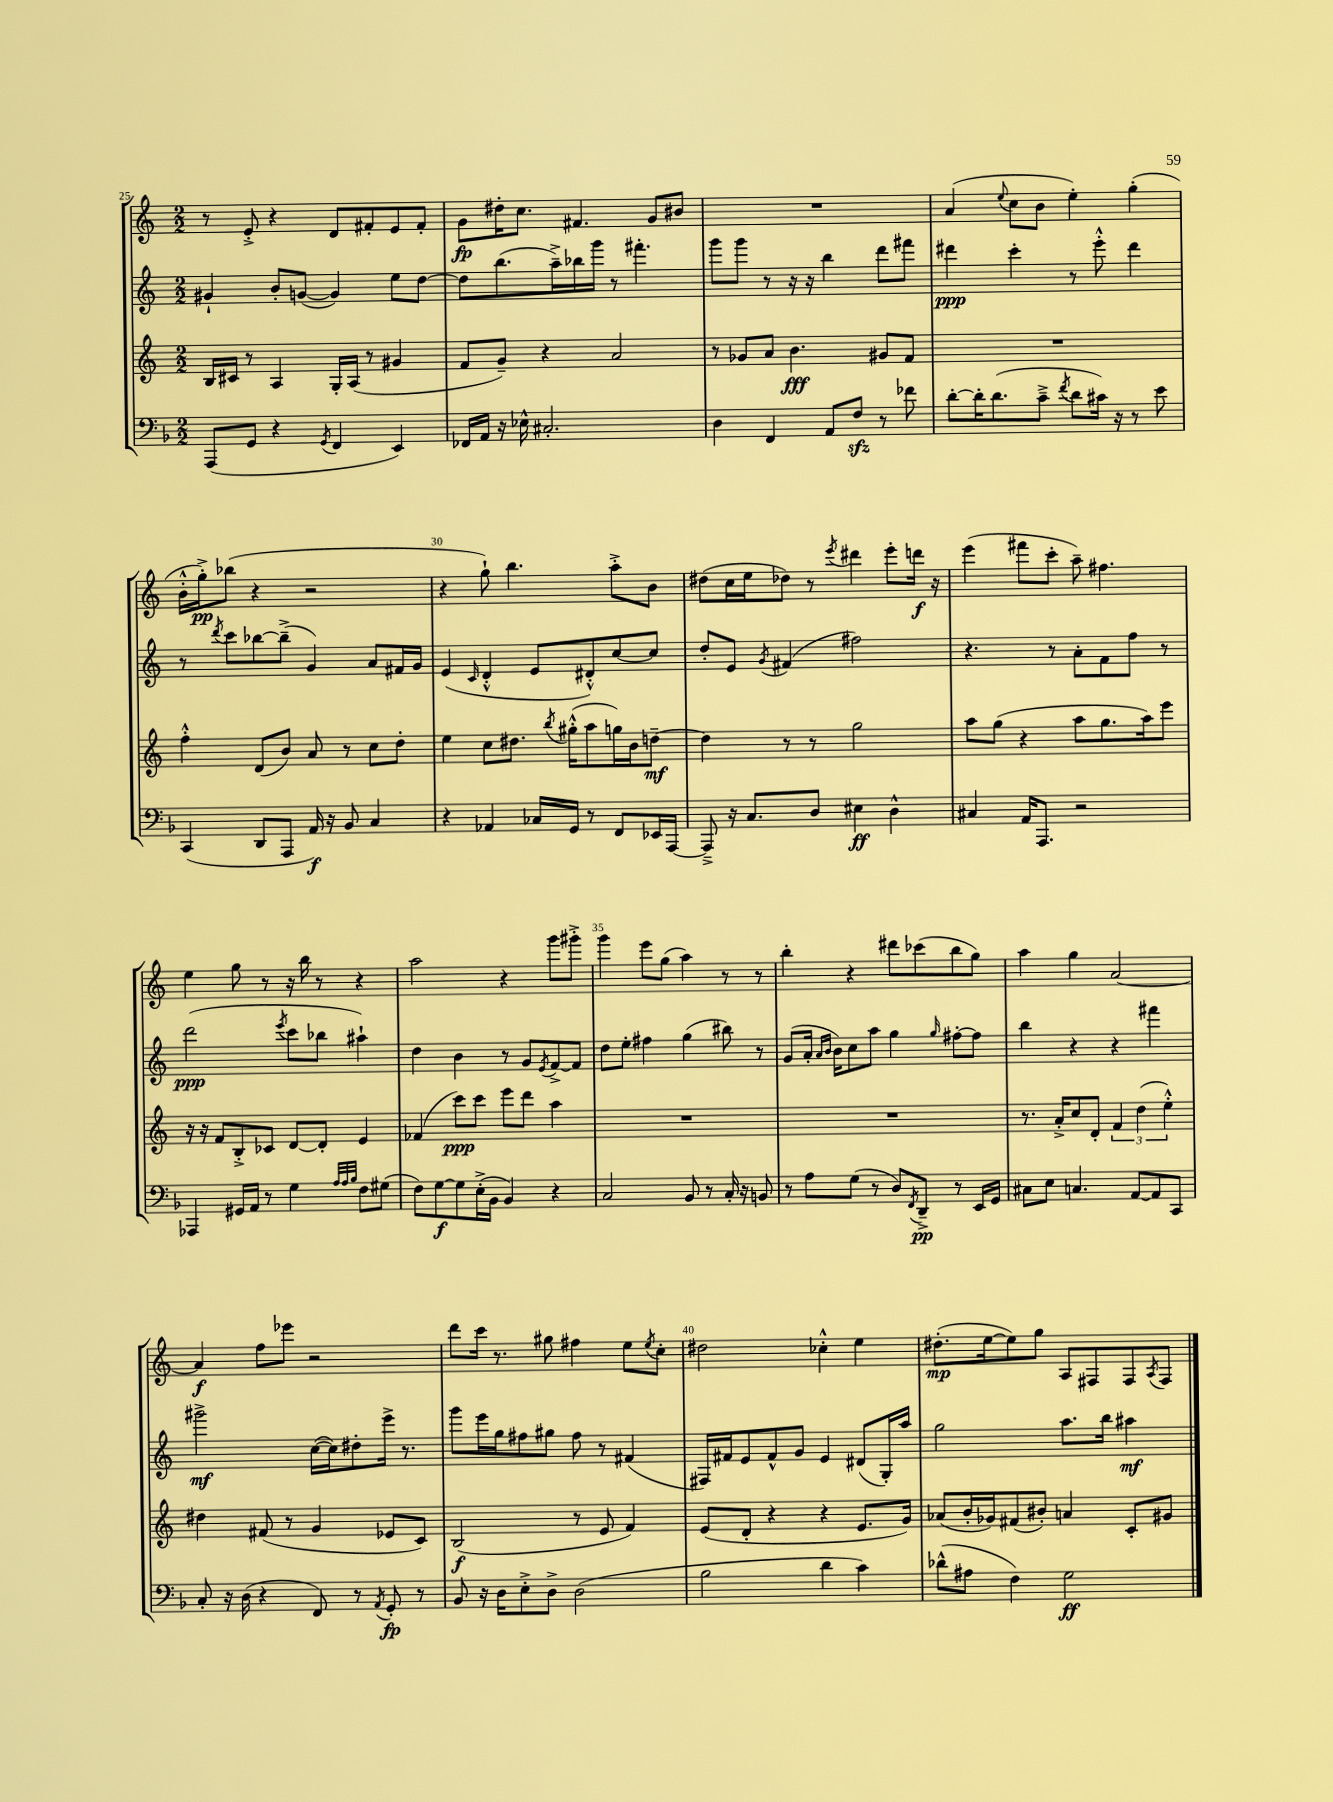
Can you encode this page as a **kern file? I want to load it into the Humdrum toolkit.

**kern	**dynam	**kern	**dynam	**kern	**dynam	**kern	**dynam
*part4	*part4	*part3	*part3	*part2	*part2	*part1	*part1
*staff4	*staff4	*staff3	*staff3	*staff2	*staff2	*staff1	*staff1
*clefF4	*	*clefG2	*	*clefG2	*	*clefG2	*
*k[b-]	*	*k[]	*	*k[]	*	*k[]	*
*M2/2	*	*M2/2	*	*M2/2	*	*M2/2	*
=25	=25	=25	=25	=25	=25	=25	=25
(8AAA/L	.	16B/LL	.	4g#X`/	.	8r	.
.	.	16c#X/JJ	.	.	.	.	.
8GG/J	.	8r	.	.	.	8e'^/	.
4r	.	4A/	.	8b'/L	.	4r	.
.	.	.	.	([8gn/J	.	.	.
8qGG/	.	.	.	.	.	.	.
4FF/	.	16G'/LL	.	4g/])	.	8d/L	.
.	.	(16A/JJ	.	.	.	.	.
.	.	8r	.	.	.	8f#X'/	.
4EE/)	.	4g#X/	.	8ee\L	.	8e/	.
.	.	.	.	[8dd\J	.	8f#'/J	.
=26	=26	=26	=26	=26	=26	=26	=26
16FF-X/LL	.	8f/L	.	8dd\L]	.	8g\L	fp
16AA/JJ	.	.	.	.	.	.	.
16r	.	8g~/J)	.	(8.bb\	.	16dd#X'\K	.
16E-X^^\	.	.	.	.	.	8.cc\J	.
2.C#X'/	.	4r	.	.	.	.	.
.	.	.	.	16aa~^\L)	.	.	.
.	.	.	.	16bb-X\	.	4.f#X/	.
.	.	.	.	16ggg\JJ	.	.	.
.	.	2a/	.	8r	.	.	.
.	.	.	.	4.fff#X'\	.	.	.
.	.	.	.	.	.	8g/L	.
.	.	.	.	.	.	8b#X/J	.
=27	=27	=27	=27	=27	=27	=27	=27
4D\	.	8r	.	8ggg\L	.	1r	.
.	.	8g-X/L	.	8ggg\J	.	.	.
4FF/	.	8a/J	.	8r	.	.	.
.	.	4.b\	fff	16r	.	.	.
.	.	.	.	16r	.	.	.
8AA/L	.	.	.	4bb\	.	.	.
8Fzz/J	.	.	.	.	.	.	.
8r	.	8g#X/L	.	8ddd\L	.	.	.
8f-X\	.	8f/J	.	8fff#X\J	.	.	.
=28	=28	=28	=28	=28	=28	=28	=28
[8d'\L	.	1r	.	4ddd#X\	ppp	(4a/	.
16d'\K]	.	.	.	.	.	.	.
(8.d\	.	.	.	.	.	.	.
.	.	.	.	.	.	8qqee/	.
.	.	.	.	4ccc'\	.	8cc\L	.
8c~^\J	.	.	.	.	.	8b\J	.
8qf/	.	.	.	.	.	.	.
8d\L	.	.	.	8r	.	4ee'\)	.
16c#X\Jk)	.	.	.	8eee'^^\	.	.	.
16r	.	.	.	.	.	.	.
8r	.	.	.	4ddd#\	.	(4gg'\	.
8e\	.	.	.	.	.	.	.
!!LO:LB:g=z
=29	=29	=29	=29	=29	=29	=29	=29
(4CC/	.	4ff'^^\	.	8r	.	16b'^^\LL	.
.	.	.	.	.	.	16gg'^\J)	pp
.	.	.	.	8qddd/	.	.	.
.	.	.	.	8ccc\L	.	(8bb-X\J	.
8DD/L	.	(8d/L	.	[8bb-X\	.	4r	.
8AAA/J	.	8b/J)	.	(8bb-~^\J]	.	.	.
16AA/)	f	8a/	.	4g/)	.	2r	.
16r	.	.	.	.	.	.	.
8BB-/	.	8r	.	.	.	.	.
4C/	.	8cc\L	.	8a/L	.	.	.
.	.	8dd'\J	.	16f#X/L	.	.	.
.	.	.	.	16g/JJ	.	.	.
=30	=30	=30	=30	=30	=30	=30	=30
4r	.	4ee\	.	(4e/	.	4r	.
.	.	.	.	16qqc/	.	.	.
4AA-X/	.	8cc\L	.	4d'^^/	.	8gg`\)	.
.	.	8.dd#X\J	.	.	.	4.bb\	.
16C-X/LL	.	.	.	8e/L	.	.	.
.	.	8qbb/	.	.	.	.	.
16GG/JJ	.	(16gg#X'^^\KL	.	.	.	.	.
8r	.	8aa\	.	8d#X'^^/)	.	.	.
8FF/L	.	16ggn\L)	.	[8cc/	.	8aa'^\L	.
.	.	16b\J	.	.	.	.	.
16EE-X/L	.	[8ddn~\J	mf	8cc/J]	.	8b\J	.
[16AAA/JJ	.	.	.	.	.	.	.
=31	=31	=31	=31	=31	=31	=31	=31
8AAA~^/]	.	4dd\]	.	8dd'/L	.	(8dd#X\L	.
16r	.	.	.	8e/J	.	16cc\L	.
8.C/L	.	.	.	.	.	16ee\J	.
.	.	.	.	8qg/	.	.	.
.	.	8r	.	(4f#X/	.	8dd-X\J)	.
8D/J	.	8r	.	.	.	8r	.
.	.	.	.	.	.	8qeee/	.
4E#X\	ff	2gg\	.	2ff#X\)	.	4ddd#X\	.
4D^^\	.	.	.	.	.	8eee'\L	.
.	.	.	.	.	.	16dddn\Jk	f
.	.	.	.	.	.	16r	.
=32	=32	=32	=32	=32	=32	=32	=32
4C#X/	.	8aa\L	.	4.r	.	(4eee\	.
.	.	(8gg\J	.	.	.	.	.
16AA/KL	.	4r	.	.	.	8fff#X\L	.
8.AAA/J	.	.	.	.	.	.	.
.	.	.	.	8r	.	8ccc'\J	.
2r	.	8aa\L	.	8a'\L	.	8aa~\)	.
.	.	8.gg\	.	8f\	.	4.ff#X\	.
.	.	.	.	8ff\J	.	.	.
.	.	16aa\k)	.	.	.	.	.
.	.	8eee\J	.	8r	.	.	.
!!LO:LB:g=z
=33	=33	=33	=33	=33	=33	=33	=33
4AAA-X/	.	16r	.	(2ddd\	ppp	4ee\	.
.	.	16r	.	.	.	.	.
.	.	8f/L	.	.	.	.	.
16GG#X/LL	.	8B'^/	.	.	.	8gg\	.
16AA/JJ	.	.	.	.	.	.	.
8r	.	8c-X/J	.	.	.	8r	.
.	.	.	.	8qeee/	.	.	.
4G\	.	[8d/L	.	8ccc\L	.	16r	.
.	.	.	.	.	.	16bb\	.
.	.	8d'/J]	.	8bb-X\J	.	8r	.
32qqA/LLL	.	.	.	.	.	.	.
32qqA/	.	.	.	.	.	.	.
32qqB-/JJJ	.	.	.	.	.	.	.
8F\L	.	4e/	.	4aa#X`\)	.	4r	.
(8G#X\J	.	.	.	.	.	.	.
=34	=34	=34	=34	=34	=34	=34	=34
8F\L)	.	(4f-X/	.	4dd\	.	2aa\	.
[8G\	f	.	.	.	.	.	.
8G\]	.	8ccc\L)	ppp	4b\	.	.	.
(16E'^\L	.	8ccc\J	.	.	.	.	.
16BB-\JJ	.	.	.	.	.	.	.
4BB-/)	.	8eee\L	.	8r	.	4r	.
.	.	8ddd\J	.	8g/L	.	.	.
.	.	.	.	8qe/	.	.	.
4r	.	4aa\	.	[8f^/	.	8ggg\L	.
.	.	.	.	8f/J]	.	8ggg#X'^\J	.
=35	=35	=35	=35	=35	=35	=35	=35
2C/	.	1r	.	8dd\L	.	4ggg\	.
.	.	.	.	8ee'\J	.	.	.
.	.	.	.	4ff#X\	.	8eee\L	.
.	.	.	.	.	.	(8gg\J	.
8BB-/	.	.	.	(4gg\	.	4aa\)	.
8r	.	.	.	.	.	.	.
16C'/	.	.	.	8bb#X\)	.	8r	.
16r	.	.	.	.	.	.	.
8BBn/	.	.	.	8r	.	8r	.
=36	=36	=36	=36	=36	=36	=36	=36
8r	.	1r	.	(8g/L	.	4bb'\	.
8A\L	.	.	.	16a'/Jk	.	.	.
.	.	.	.	16qqa/LL	.	.	.
.	.	.	.	16qqb/JJ	.	.	.
.	.	.	.	16b\KL)	.	.	.
(8G\J	.	.	.	8cc\	.	4r	.
8r	.	.	.	8aa\J	.	.	.
8D/L)	.	.	.	4gg\	.	8ddd#X\L	.
8qFF/	.	.	.	.	.	.	.
8DD~^/J	pp	.	.	.	.	(8ccc-X\	.
.	.	.	.	16qqgg/	.	.	.
8r	.	.	.	[8ff#X'\L	.	8bb\	.
16EE/LL	.	.	.	8ff#\J]	.	8gg\J)	.
16GG/JJ	.	.	.	.	.	.	.
=37	=37	=37	=37	=37	=37	=37	=37
8C#X\L	.	8.r	.	4bb\	.	4aa\	.
8E\J	.	.	.	.	.	.	.
.	.	16a'^/KL	.	.	.	.	.
4.Cn/	.	8cc/	.	4r	.	4gg\	.
.	.	8d'/J	.	.	.	.	.
.	.	6f/	.	4r	.	[2a/	.
[8AA/L	.	.	.	.	.	.	.
.	.	(6dd\	.	.	.	.	.
8AA/]	.	.	.	4fff#X\	.	.	.
.	.	6ee'^^\)	.	.	.	.	.
8CC/J	.	.	.	.	.	.	.
!!LO:LB:g=z
=38	=38	=38	=38	=38	=38	=38	=38
8C'/	.	4dd#X\	.	2ggg#X^\	mf	4a/]	f
16r	.	.	.	.	.	.	.
(16D\	.	.	.	.	.	.	.
4r	.	(8f#X/	.	.	.	8ff\L	.
.	.	8r	.	.	.	8eee-X\J	.
8FF/)	.	4g/	.	([16cc\LL	.	2r	.
.	.	.	.	16cc\J])	.	.	.
8r	.	.	.	8dd#X'\	.	.	.
8qAA/	.	.	.	.	.	.	.
8GG'/	fp	8e-X/L	.	16eee^\Jk	.	.	.
.	.	.	.	8.r	.	.	.
8r	.	8c/J)	.	.	.	.	.
=39	=39	=39	=39	=39	=39	=39	=39
8BB-/	.	(2B/	f	8ggg\L	.	8ddd\L	.
16r	.	.	.	16eee\L	.	16ccc\Jk	.
16D\KL	.	.	.	16gg\J	.	8.r	.
8E'^\	.	.	.	8ff#X\	.	.	.
8D^\J	.	.	.	8gg#X\J	.	8gg#X\	.
(2D\	.	8r	.	8ff#\	.	4ff#X\	.
.	.	8e/	.	8r	.	.	.
.	.	4f/)	.	(4f#X/	.	8ee\L	.
.	.	.	.	.	.	8qee/	.
.	.	.	.	.	.	8cc'\J	.
=40	=40	=40	=40	=40	=40	=40	=40
2B-\	.	(8e/L	.	16F#X/LL)	.	2dd#X\	.
.	.	.	.	16f#X/J	.	.	.
.	.	8d'/J	.	8e/	.	.	.
.	.	4r	.	8f#^^/	.	.	.
.	.	.	.	8g/J	.	.	.
4d\	.	4r	.	4e/	.	4cc-X'^^\	.
4c\)	.	8.e/L	.	(8d#X/L	.	4ee\	.
.	.	.	.	16G'/L)	.	.	.
.	.	16g/Jk)	.	16aa/JJ	.	.	.
=41	=41	=41	=41	=41	=41	=41	=41
(8d-X^^\L	.	(8a-X/L	.	2gg\	.	(8.dd#X'\L	mp
8A#X\J	.	16b'/L	.	.	.	.	.
.	.	16g-X/J)	.	.	.	[16ee\k	.
4F\)	.	(8f#X/	.	.	.	8ee\])	.
.	.	8b#X'/J)	.	.	.	8gg\J	.
2G\	ff	4an/	.	8.aa\L	.	8A/L	.
.	.	.	.	.	.	8F#X/	.
.	.	.	.	16bb\Jk	.	.	.
.	.	8c'/L	.	4aa#X\	mf	8F#/	.
.	.	.	.	.	.	8qA/	.
.	.	8g#X/J	.	.	.	8F#/J	.
==	==	==	==	==	==	==	==
*-	*-	*-	*-	*-	*-	*-	*-
